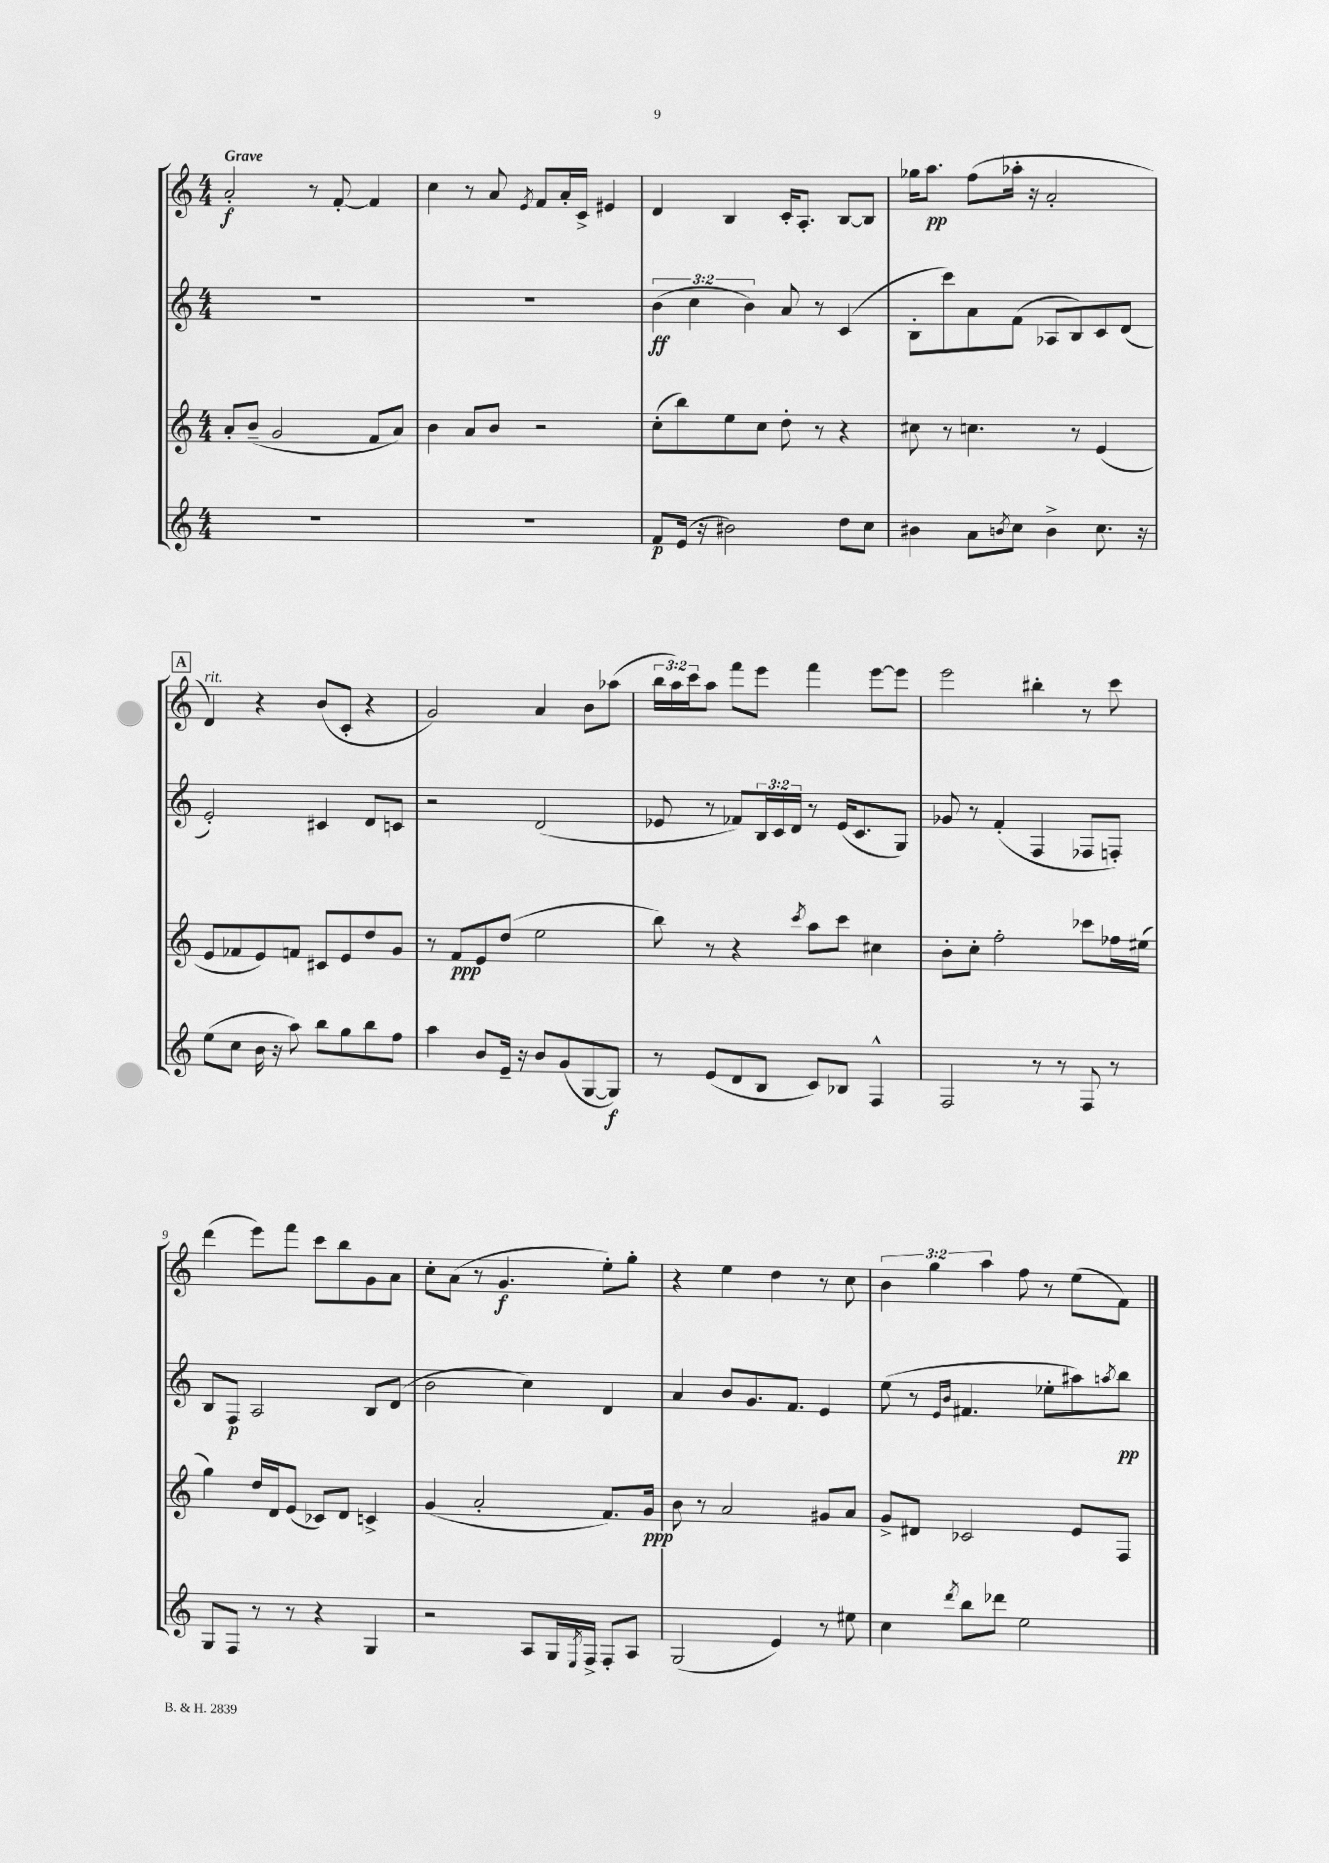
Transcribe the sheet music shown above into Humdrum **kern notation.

**kern	**dynam	**kern	**dynam	**kern	**dynam	**kern	**dynam
*part4	*part4	*part3	*part3	*part2	*part2	*part1	*part1
*staff4	*staff4	*staff3	*staff3	*staff2	*staff2	*staff1	*staff1
*clefG2	*	*clefG2	*	*clefG2	*	*clefG2	*
*k[]	*	*k[]	*	*k[]	*	*k[]	*
*M4/4	*	*M4/4	*	*M4/4	*	*M4/4	*
=1	=1	=1	=1	=1	=1	=1	=1
!	!	!	!	!	!	!LO:TX:a:B:t=Grave	!
1r	.	8a'/L	.	1r	.	2a'/	f
.	.	(8b~/J	.	.	.	.	.
.	.	2g/	.	.	.	.	.
.	.	.	.	.	.	8r	.
.	.	.	.	.	.	[8f'/	.
.	.	8f/L	.	.	.	4f/]	.
.	.	8a/J)	.	.	.	.	.
=2	=2	=2	=2	=2	=2	=2	=2
1r	.	4b\	.	1r	.	4cc\	.
.	.	8a/L	.	.	.	8r	.
.	.	8b/J	.	.	.	8a/	.
.	.	.	.	.	.	8qe/	.
.	.	2r	.	.	.	8f/L	.
.	.	.	.	.	.	16a'/L	.
.	.	.	.	.	.	16c^/JJ	.
.	.	.	.	.	.	4e#X/	.
=3	=3	=3	=3	=3	=3	=3	=3
8f/L	p	(8cc'\L	.	(6b\	ff	4d/	.
(16e/Jk	.	8bb\)	.	.	.	.	.
.	.	.	.	6cc\	.	.	.
16r	.	.	.	.	.	.	.
2b#X\)	.	8ee\	.	.	.	4B/	.
.	.	.	.	6b\)	.	.	.
.	.	8cc\J	.	.	.	.	.
.	.	8dd'\	.	8a/	.	16c'/KL	.
.	.	.	.	.	.	8.A'/J	.
.	.	8r	.	8r	.	.	.
8dd\L	.	4r	.	(4c/	.	[8B/L	.
8cc\J	.	.	.	.	.	8B/J]	.
=4	=4	=4	=4	=4	=4	=4	=4
4b#X\	.	8cc#X\	.	8B'\L	.	16gg-X\KL	.
.	.	.	.	.	.	8.aa\J	pp
.	.	8r	.	8ccc\)	.	.	.
8a\L	.	4.ccn\	.	8a\	.	(8ff\L	.
8qbn/	.	.	.	.	.	.	.
8cc\J	.	.	.	(8f\J	.	16aa-X'\Jk	.
.	.	.	.	.	.	16r	.
4b^\	.	.	.	8A-X/L	.	2a'/	.
.	.	8r	.	8B/)	.	.	.
8.cc\	.	(4e/	.	8c/	.	.	.
.	.	.	.	(8d/J	.	.	.
16r	.	.	.	.	.	.	.
!!LO:LB:g=z
!!LO:REH:place=s1:t=A
=5	=5	=5	=5	=5	=5	=5	=5
!	!	!	!	!	!	!LO:TX:a:i:t=rit.	!
(8ee\L	.	8e/L	.	2e'/)	.	4d/)	.
8cc\J	.	8f-X/	.	.	.	.	.
16b\	.	8e/)	.	.	.	4r	.
16r	.	.	.	.	.	.	.
8aa\)	.	8fn/J	.	.	.	.	.
8bb\L	.	8c#X/L	.	4c#X/	.	(8b/L	.
8gg\	.	8e/	.	.	.	8c'/J	.
8bb\	.	8dd/	.	8d/L	.	4r	.
8ff\J	.	8g/J	.	8cn/J	.	.	.
=6	=6	=6	=6	=6	=6	=6	=6
4aa\	.	8r	.	2r	.	2g/)	.
.	.	8f/L	ppp	.	.	.	.
8b/L	.	8e/	.	.	.	.	.
16e~/Jk	.	(8dd/J	.	.	.	.	.
16r	.	.	.	.	.	.	.
8b/L	.	2ee\	.	(2d/	.	4a/	.
(8g/	.	.	.	.	.	.	.
[8G/	.	.	.	.	.	8b\L	.
8G/J])	f	.	.	.	.	(8aa-X\J	.
=7	=7	=7	=7	=7	=7	=7	=7
8r	.	8bb\)	.	8e-X/	.	24bb\LL	.
.	.	.	.	.	.	24aa\)	.
.	.	.	.	.	.	24ccc\J	.
(8e/L	.	8r	.	8r	.	8aa\J	.
8d/	.	4r	.	8f-X/L)	.	8fff\L	.
8B/J	.	.	.	24B/L	.	8eee\J	.
.	.	.	.	24c/	.	.	.
.	.	.	.	24d/JJ	.	.	.
.	.	8qccc/	.	.	.	.	.
8c/L)	.	8aa\L	.	8r	.	4fff\	.
8B-X/J	.	8ccc\J	.	(16e-/KL	.	.	.
.	.	.	.	8.c/	.	.	.
4F^^/	.	4cc#X\	.	.	.	[8eee\L	.
.	.	.	.	8G/J)	.	8eee\J]	.
=8	=8	=8	=8	=8	=8	=8	=8
2F/	.	8b'\L	.	8g-X/	.	2eee\	.
.	.	8cc'\J	.	8r	.	.	.
.	.	2ff'\	.	(4f'/	.	.	.
8r	.	.	.	4F/	.	4bb#X'\	.
8r	.	.	.	.	.	.	.
8F/	.	8ccc-X\L	.	8F-X/L	.	8r	.
8r	.	16ff-X\L	.	8Fn'/J)	.	8ccc\	.
.	.	(16ee#X\JJ	.	.	.	.	.
!!LO:LB:g=z
=9	=9	=9	=9	=9	=9	=9	=9
8G/L	.	4gg\)	.	8B/L	.	(4ddd\	.
8F/J	.	.	.	8F/J	p	.	.
8r	.	16dd/LL	.	2A/	.	8eee\L)	.
.	.	16d/J	.	.	.	.	.
8r	.	(8e/J	.	.	.	8fff\J	.
4r	.	8c-X/L)	.	.	.	8ccc\L	.
.	.	8d/J	.	.	.	8bb\	.
4G/	.	4cn^/	.	8B/L	.	8g\	.
.	.	.	.	(8d/J	.	8a\J	.
=10	=10	=10	=10	=10	=10	=10	=10
2r	.	(4g/	.	2b\	.	8cc'\L	.
.	.	.	.	.	.	(8a\J	.
.	.	2a'/	.	.	.	8r	.
.	.	.	.	.	.	4.g/	f
8A/L	.	.	.	4cc\)	.	.	.
16G/L	.	.	.	.	.	.	.
8qE/	.	.	.	.	.	.	.
16F^/JJ	.	.	.	.	.	.	.
8F'/L	.	8.f/L)	.	4d/	.	8ee'\L)	.
8A/J	.	.	.	.	.	8gg'\J	.
.	.	16g/Jk	ppp	.	.	.	.
=11	=11	=11	=11	=11	=11	=11	=11
(2G/	.	8b\	.	4a/	.	4r	.
.	.	8r	.	.	.	.	.
.	.	2a/	.	8b/L	.	4ee\	.
.	.	.	.	8.g/	.	.	.
4e/)	.	.	.	.	.	4dd\	.
.	.	.	.	8.f/J	.	.	.
8r	.	8g#X/L	.	4e/	.	8r	.
8ee#X\	.	8a/J	.	.	.	8cc\	.
=12	=12	=12	=12	=12	=12	=12	=12
4cc\	.	8g^/L	.	(8ee\	.	6b\	.
.	.	8d#X/J	.	8r	.	.	.
.	.	.	.	.	.	6gg\	.
.	.	.	.	16qqe/LL	.	.	.
8qddd/	.	.	.	16qqb/JJ	.	.	.
8bb\L	.	2c-X/	.	4.f#X/	.	.	.
.	.	.	.	.	.	6aa\	.
8ddd-X\J	.	.	.	.	.	.	.
2ee\	.	.	.	.	.	8ff\	.
.	.	.	.	8ee-X'\L	.	8r	.
.	.	8e/L	.	8aa#X\)	.	(8ee\L	.
.	.	.	.	8qaan/	.	.	.
.	.	8F/J	.	8bb\J	pp	8f\J)	.
==	==	==	==	==	==	==	==
*-	*-	*-	*-	*-	*-	*-	*-
